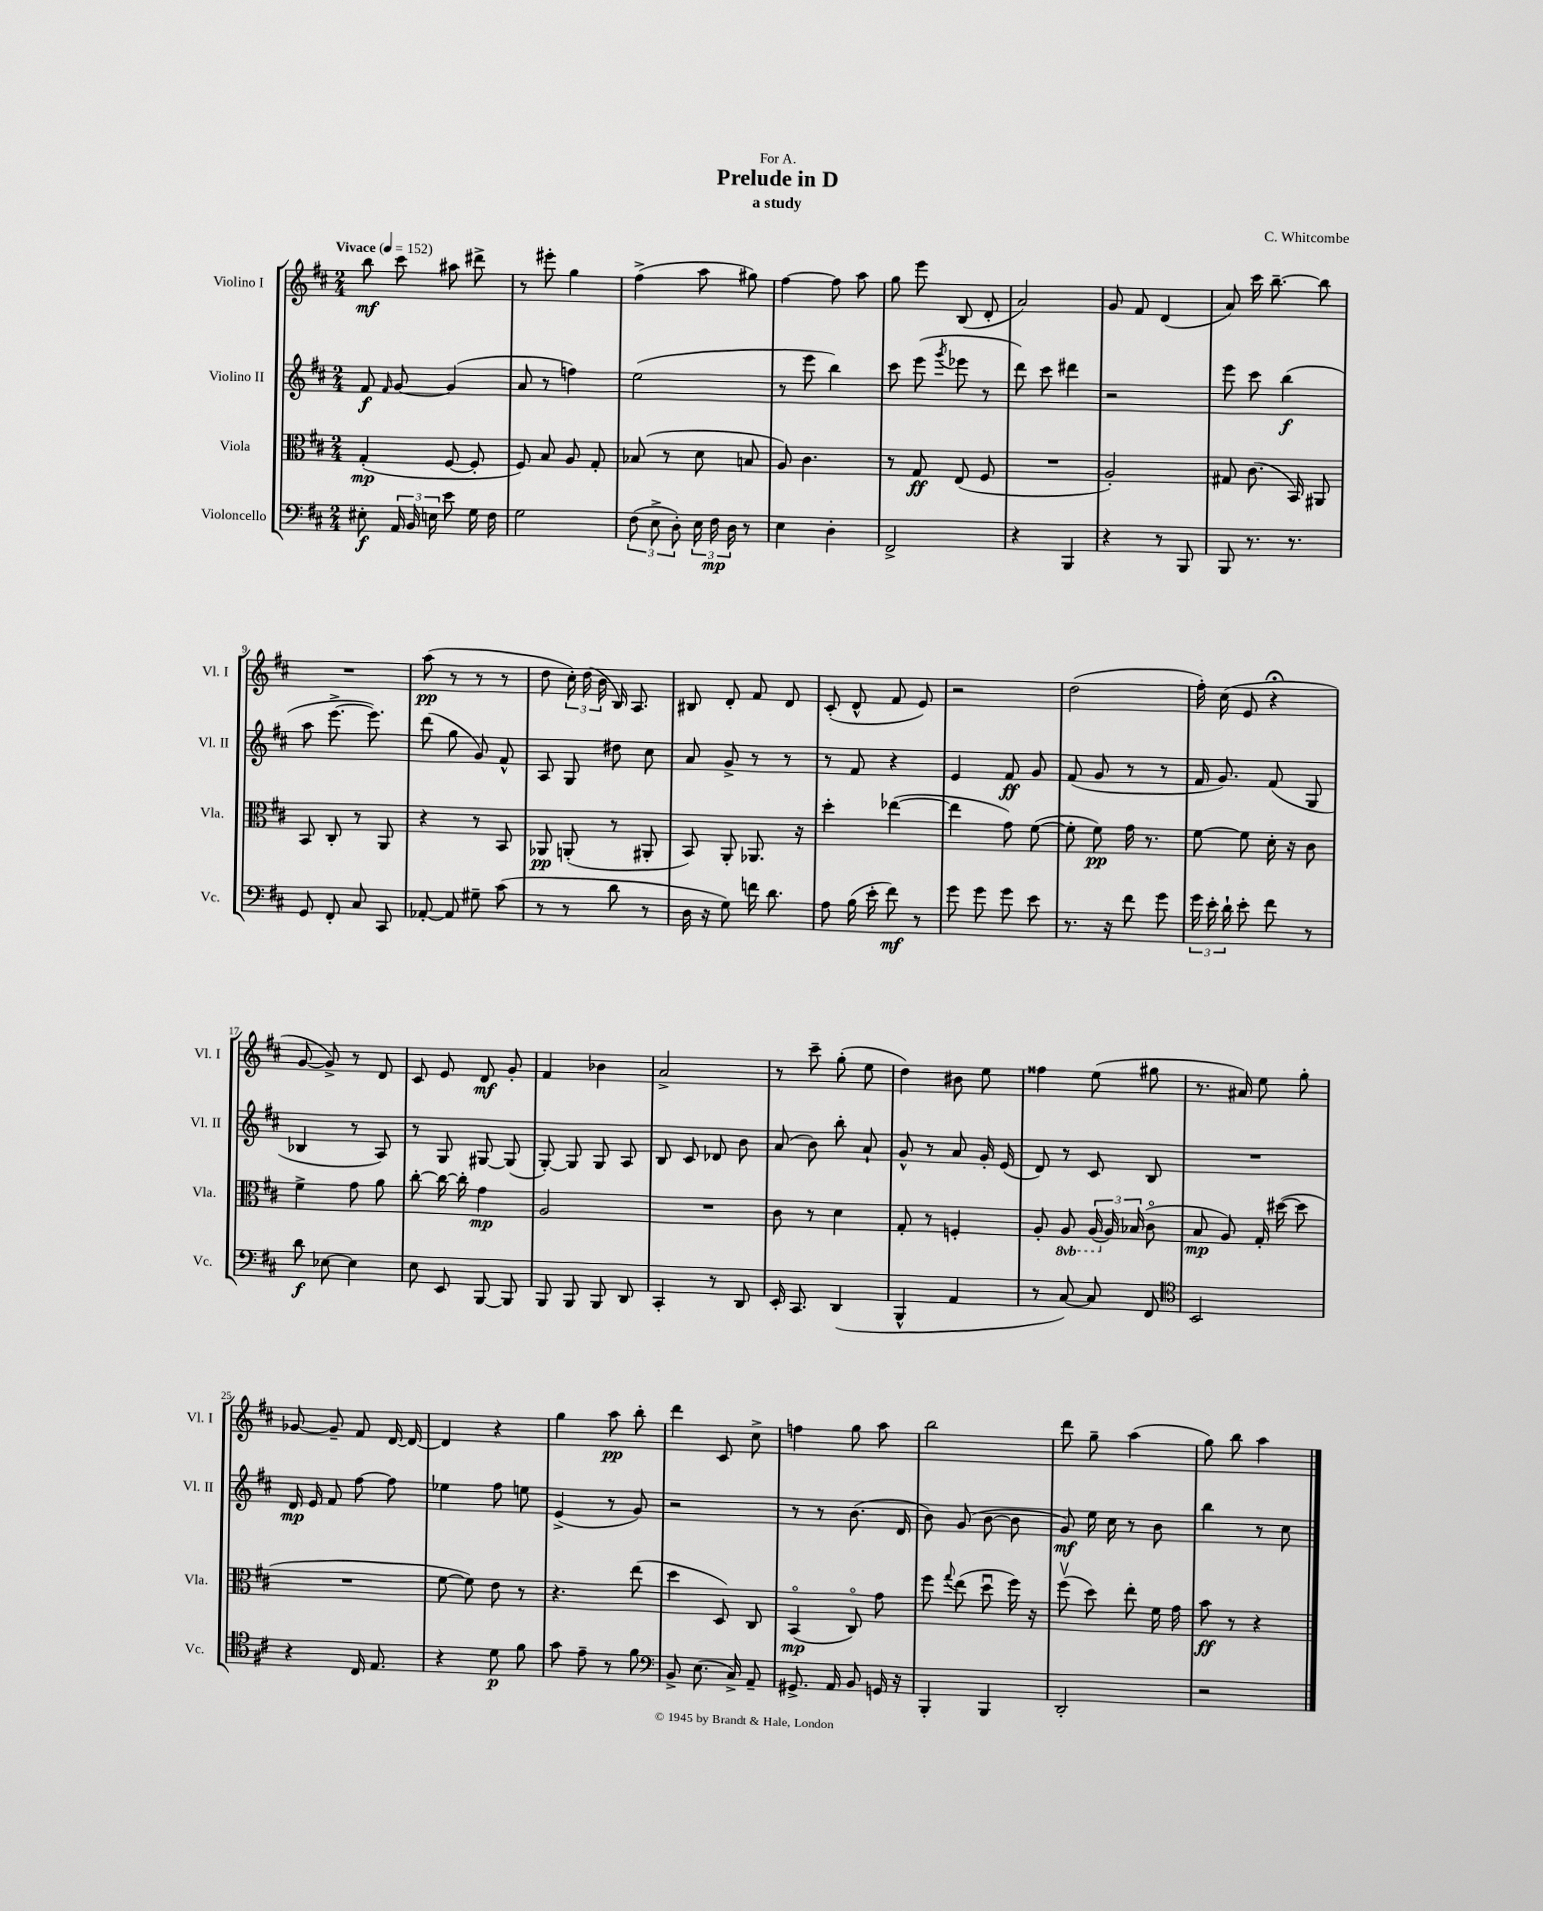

**kern	**kern	**kern	**kern
*staff4	*staff3	*staff2	*staff1
*clefF4	*clefC3	*clefG2	*clefG2
*k[f#c#]	*k[f#c#]	*k[f#c#]	*k[f#c#]
*M2/4	*M2/4	*M2/4	*M2/4
*MM152	*MM152	*MM152	*MM152
8E#'	(4G'	8f#	8bb
.	.	16qqf#	.
24AA	.	[8g	8ccc#
24BB	.	.	.
24E	.	.	.
8e	[8F#	(4g]	8aa#
16G	8F#']	.	8ddd#^
16F#	.	.	.
=	=	=	=
2G	8F#)	8a	8r
.	8B	8r	8eee#'
.	8A	4ff)	4gg
.	8G'	.	.
=	=	=	=
(12F#	(8B-	(2ee	(4ff#^
12E^	.	.	.
.	8r	.	.
12D')	.	.	.
24E	8d	.	8aa
24F#	.	.	.
24D	.	.	.
8r	8B	.	8gg#)
=	=	=	=
4E	8A)	8r	[4ff#
.	4.c#	8eee	.
4D'	.	4bb)	8ff#]
.	.	.	8aa
=	=	=	=
2FF#^	8r	8ccc#	8gg
.	8G	(8eee	8eee
.	.	8qggg	.
.	(8E	8eee-	(8B
.	8F#	8r	8d'
=	=	=	=
4r	2r	8ddd)	2a)
.	.	8ccc#	.
4BBB	.	4ddd#	.
=	=	=	=
4r	2A')	2r	8g
.	.	.	8f#
8r	.	.	(4d
8BBB	.	.	.
=	=	=	=
8BBB	8G#	8eee	8a)
8.r	(8.c#	8ccc#	16ccc#
.	.	.	[8.bb~
.	.	(4bb	.
8.r	16BB)	.	.
.	8AA#	.	8bb]
=	=	=	=
8GG	8BB	8aa	2r
8FF#'	8C#'	[8.eee^	.
8C#	8r	.	.
.	.	8.eee])	.
8CC#	8AA	.	.
=	=	=	=
[8AA-'	4r	(8ddd	(8aa
8AA-]	.	8gg	8r
8G#~	8r	8g)	8r
(8c#	8BB	8f#^^	8r
=	=	=	=
8r	8AA-	8A	8dd
8r	(8AA'	8G	24cc#')
.	.	.	(24dd
.	.	.	24b
8d	8r	8dd#	16B)
.	.	.	8.A
8r	8AA#'	8cc#	.
=	=	=	=
16D	8BB)	8a	8B#
16r	.	.	.
8G)	8AA'	8g^	8d'
16f	8.AA-	8r	8f#
8.d	.	.	.
.	.	8r	8d
.	16r	.	.
=	=	=	=
8A	4dd'	8r	(8c#'
(16B	.	8f#	8d^^
16e'	.	.	.
8f#)	([4ee-	4r	8f#
8r	.	.	8e)
=	=	=	=
8g	4ee-]	4e	2r
8g	.	.	.
8g	8g)	8f#	.
8e	([8f#	8g	.
=	=	=	=
8.r	8f#']	(8f#	(2dd
.	8f#)	8g	.
16r	.	.	.
8f#	16g	8r	.
.	8.r	.	.
8g	.	8r	.
=	=	=	=
24g	[8f#	16f#	16ff#')
24e'	.	.	.
.	.	8.g)	(16cc#
24d`	.	.	.
8e'	8f#]	.	8e
8f#	16d'	(8f#	4r;
.	16r	.	.
8r	8c#	8G	.
=	=	=	=
8d	4f#^	4B-	[8g
[8E-	.	.	8g^])
4E-]	8g	8r	8r
.	8a	8A)	8d
=	=	=	=
8E	[8cc#'	8r	8c#
8EE	16cc#_	8G	8e
.	16cc#']	.	.
[8BBB	4g	[8G#	8d
8BBB]	.	(8G#]	8g'
=	=	=	=
8BBB	2A	[8G')	4f#
8BBB	.	8G]	.
8BBB	.	8G	4b-
8DD	.	8A	.
=	=	=	=
4CC#'	2r	8B	2a^
.	.	8c#	.
8r	.	8d-	.
8DD	.	8b	.
=	=	=	=
16EE'	8c#	(8a	8r
8.CC#	.	.	.
.	8r	8b)	8ccc#~
(4DD	4d	8bb'	(8gg'
.	.	8a`	8ee
=	=	=	=
4BBB^^	8G'	8g^^	4dd)
.	8r	8r	.
4AA	4F'	8a	8b#
.	.	16g'	8ee
.	.	(16e	.
=	=	=	=
8r	8A'	8d)	4ff##
[8C#)	8AA	8r	.
8C#]	(24AA	8c#	(8ee
.	24A)	.	.
.	(24B-	.	.
8FF#	8c#o	8B	8gg#
=	=	=	=
*clefC4	*	*	*
2BB	8B	2r	8.r
.	8A)	.	.
.	.	.	16a#)
.	16G'	.	8ee
.	([16dd#	.	.
.	8dd#]	.	8gg'
=	=	=	=
4r	2r	16d	[8g-
.	.	16e	.
.	.	8f#	8g-~]
16C#	.	[8ff#	8f#
8.E	.	.	.
.	.	8ff#]	[16d
.	.	.	16d_
=	=	=	=
4r	[8f#	4ee-	4d]
.	8f#])	.	.
8d	8e	8ff#	4r
8f#	8r	8ee	.
=	=	=	=
8g	4.r	(4e^	4gg
8e~	.	.	.
8r	.	8r	8aa
8f#	(8ee	8g)	8bb'
=	=	=	=
*clefF4	*	*	*
8BB^	4dd	2r	4ddd
(8.E	.	.	.
.	8D)	.	8c#
16C#^)	.	.	.
8AA~	8C#	.	8cc#^
=	=	=	=
8.GG#^	(4BBo	8r	4ff
.	.	8r	.
16AA	.	.	.
8BB	8C#o)	(8.b	8gg
16GG	8g	.	8aa
16r	.	16d	.
=	=	=	=
4BBB'	8ff#	8b)	2bb
.	8qqgg	.	.
.	(8ee	(8g	.
4BBB	8ddu	[8b	.
.	16ff#)	8b]	.
.	16r	.	.
=	=	=	=
2DD'	(8ff#v	8g)	8ddd
.	8dd)	16ee	8gg~
.	.	16cc#	.
.	8ee'	8r	(4aa
.	16f#	8b	.
.	16g	.	.
=	=	=	=
2r	8b	4bb	8gg)
.	8r	.	8bb
.	4r	8r	4aa
.	.	8cc#	.
==	==	==	==
*-	*-	*-	*-
